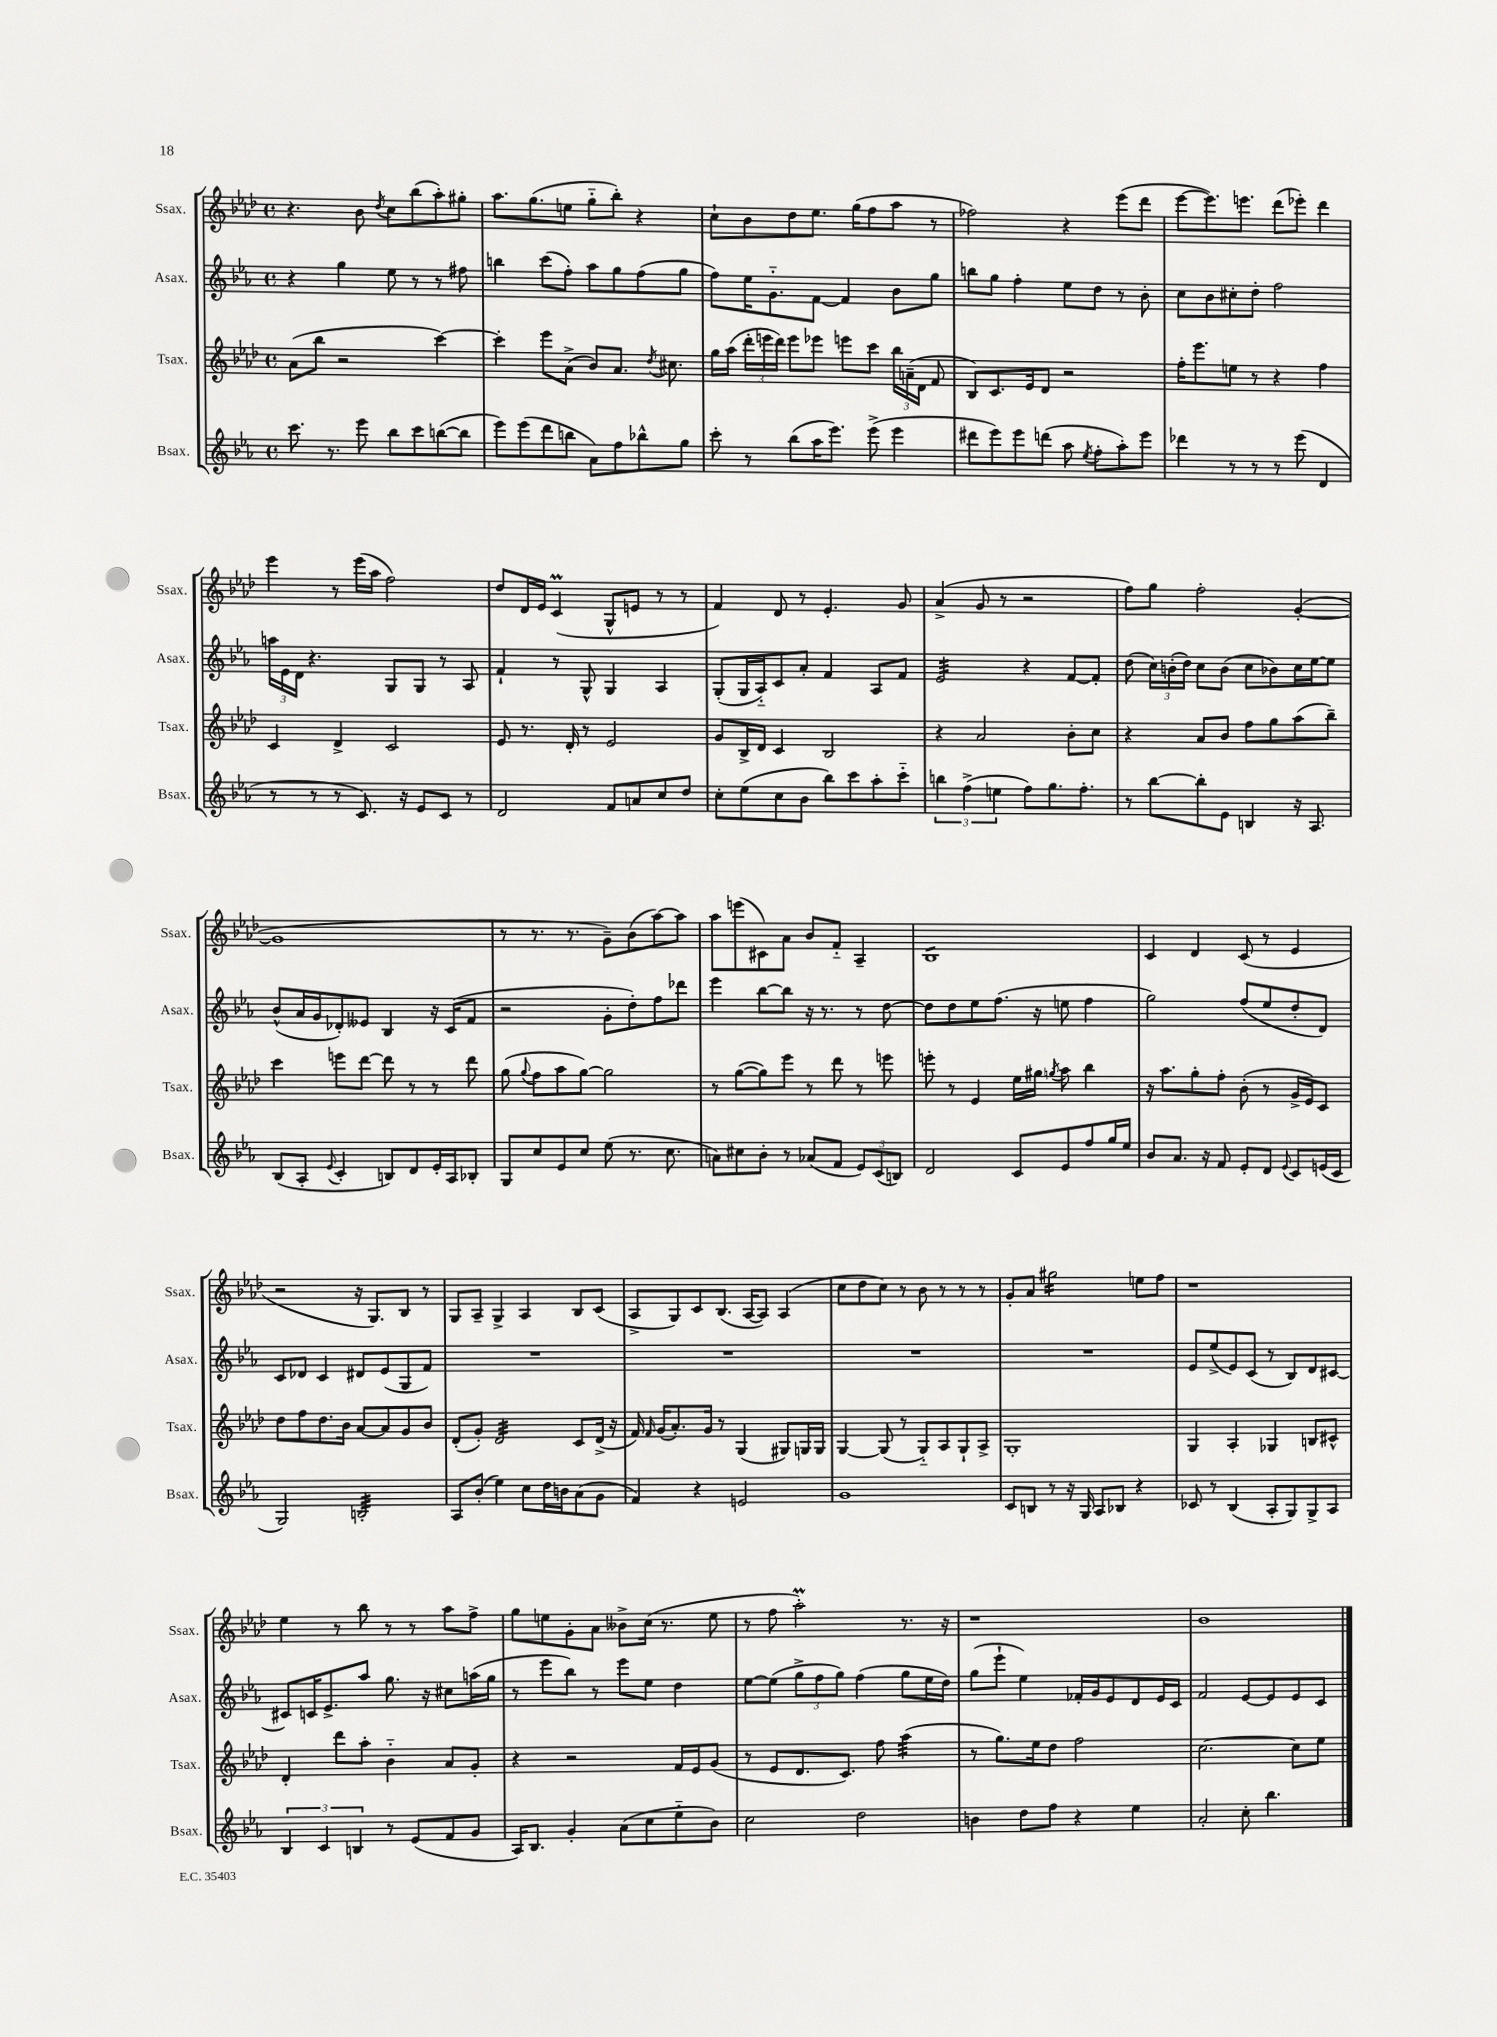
<<
\new StaffGroup <<
\new Staff = "s0" \with { instrumentName = "Ssax." shortInstrumentName = "Ssax." } {
    \clef treble \key aes \major \defaultTimeSignature \time 4/4
    \autoBeamOff r4. bes'8 \acciaccatura { des''8 } c''8[ bes''8( aes''8-.) gis''8]-. |
    aes''8.[ g''8.( e''8] g''8[-_ bes''8]-.) r4 |
    c''8[-! bes'8 des''8 ees''8.] g''16[( f''8 aes''8] r8 |
    fes''2) r4 ees'''8[( des'''8] |
    ees'''8[~ ees'''8.) e'''8.] des'''8[( ees'''8]-.) des'''4 |
    ees'''4 r8 ees'''16[( aes''16] f''2) |
    des''8[ des'16 ees'16] c'4\prall( g8[-^ e'8] r8 r8 |
    f'4) des'8 r8 ees'4.-. g'8 |
    aes'4->( g'8 r8 r2 |
    f''8[) g''8] f''2-. g'4~-.( |
    g'1 |
    r8 r8. r8. g'8[--) bes'8( aes''8~) aes''8] |
    aes''8[ e'''8( cis'8) aes'8] bes'8[ f'8]-_ aes4-- |
    bes1:8 |
    c'4 des'4 c'8( r8 ees'4 |
    r2 r16 g8.[) bes8] r8 |
    g8[ aes8]-- g4-> aes4 bes8[ c'8]( |
    aes8[-> g8) c'8 bes8.]( aes16[~ aes8]) aes4( |
    c''8[ des''8 c''8]) r8 bes'8 r8 r8 r8 |
    g'8[-. aes'8] gis''2:16 e''8[ f''8] |
    r1 |
    ees''4 r8 bes''8 r8 r8 aes''8[ f''8]-> |
    g''8[ e''8 g'8-. aes'8] beses'8[-> c''16]( r8. e''8 |
    r8 f''8 aes''2-.\prall) r8. r16 |
    r1 |
    bes'1 \bar "|." |
}
\new Staff = "s1" \with { instrumentName = "Asax." shortInstrumentName = "Asax." } {
    \clef treble \key ees \major \defaultTimeSignature \time 4/4
    \autoBeamOff r4 g''4 ees''8 r8 r8 fis''8 |
    b''4 c'''8[( f''8]-.) aes''8[ g''8 f''8( g''8] |
    f''8[) ees''16 g'8.-_ f'8]~ f'4 bes'8[ g''8] |
    b''8[ g''8] f''4-. ees''8[ d''8] r8 bes'8-. |
    c''8[ bes'8 cis''8-. d''8]-. f''2 |
    \tuplet 3/2 { a''16[ ees'16 d'16] } r4. g8[ g8] r8 aes8 |
    f'4-! r8 g8-^ g4 aes4 |
    g8[-.( g16 aes16-_) c'8 aes'8]-. f'4 aes8[ f'8] |
    ees'2:32 r4 f'8[~ f'8]-. |
    d''8( \tuplet 3/2 { c''16[) b'16-.( d''16]) } c''8[ b'8]( c''8[ bes'8) c''16 ees''16~ ees''8] |
    bes'8[-^( aes'16 g'16 des'8-.) eeses'8] bes4 r16 c'16[( f'8] |
    r2 g'8[-. d''8-.) f''8 des'''8] |
    ees'''4 bes''8[~ bes''8] r16 r8. r8 d''8~ |
    d''8[ d''8 ees''8 f''8.]( r16 e''8 f''4 |
    g''2) f''8[( ees''8 d''8-. d'8]) |
    c'8[ des'8] c'4 dis'8[ ees'8( g8 f'8]) |
    R1 |
    R1 |
    R1 |
    R1 |
    ees'8[ ees''8->( ees'8) c'8]( r8 bes8[) d'8 cis'8]~ |
    cis'8[ c'16 ees'8.-> aes''8] g''8. r16 cis''8[ a''16( g''16] |
    r8 ees'''8[ bes''8]) r8 ees'''8[ ees''8] d''4 |
    ees''8[~ ees''8]( \tuplet 3/2 { g''8[-> f''8 g''8]) } f''4( g''8[ ees''16 d''16]) |
    g''8[( ees'''8]-! ees''4) fes'16[-. g'16 ees'8 d'8 ees'16 c'16] |
    f'2 ees'8[~ ees'8 ees'8 c'8] \bar "|." |
}
\new Staff = "s2" \with { instrumentName = "Tsax." shortInstrumentName = "Tsax." } {
    \clef treble \key aes \major \defaultTimeSignature \time 4/4
    \autoBeamOff aes'8[( bes''8] r2 c'''4~) |
    c'''4-. ees'''8[ aes'8]->( bes'8[) aes'8.] \acciaccatura { des''8 } cis''8. |
    g''16[ aes''16]( \tuplet 3/2 { des'''16[-. e'''16 des'''16]) } e'''8[ ees'''8] e'''8[ c'''8] \tuplet 3/2 { bes''16[ a'16--( des'16] } f'8 |
    bes8[) c'8. ees'16 des'8] r2 |
    f''16[-. ees'''8. e''8] r8 r4 f''4 |
    c'4 des'4-> c'2 |
    ees'8 r8. des'16-. r8 ees'2 |
    g'8[ bes16-> des'16] c'4 bes2 |
    r4 aes'2 bes'8[-. c''8] |
    r4 aes'8[ bes'8] f''8[ g''8 aes''8( bes''8]--) |
    c'''4 e'''8[ des'''8]~ des'''8 r8 r8 des'''8 |
    g''8( \appoggiatura { g''8 } f''8[ aes''8 g''8]~) g''2 |
    r8 g''8[~( g''8) ees'''8] r8 des'''8 r8 e'''8 |
    e'''8-. r8 ees'4 ees''16[ gis''16] \acciaccatura { g''8 } aes''8 bes''4 |
    r16 aes''8.[ g''8-. f''8]-. bes'8-.( r8 g'16[-> ees'16) c'8] |
    des''8[ f''8 des''8. bes'16] aes'8[~ aes'8 g'8 bes'8] |
    des'8[-.( g'8]-.) des'2:32 c'8[ des'16]->( r16 |
    f'16) \grace { f'16 } g'16[( aes'8.-.) g'16] r8 g4( gis8[) g16 g16] |
    g4~ g8( r8 g8[-_) aes8 g8-! aes8]-> |
    g1-. |
    g4 aes4-. ges4 b8[ cis'8]-^ |
    des'4-. des'''8[ aes''8]-. bes'4-_ aes'8[ g'8]-. |
    r4 r2 f'16[ ees'16 g'8]( |
    r8 ees'8[ des'8. c'8.]) f''8 aes''4:32( |
    r8 g''8.[) ees''16 des''8] f''2 |
    c''2.~ c''8[ ees''8] \bar "|." |
}
\new Staff = "s3" \with { instrumentName = "Bsax." shortInstrumentName = "Bsax." } {
    \clef treble \key ees \major \defaultTimeSignature \time 4/4
    \autoBeamOff c'''8. r8. ees'''8 bes''8[ c'''8 b''8~( b''8] |
    ees'''8[) ees'''8( d'''8 b''8] aes'8[) f''8 bes''8-^ g''8] |
    c'''8-. r8 bes''8[( aes''16 ees'''8.]) ees'''8->( ees'''4 |
    dis'''8[ ees'''8) ees'''8 d'''8]( aes''8 \acciaccatura { ees''8 } f''8[-. aes''8-.) ees'''8] |
    des'''4 r8 r8 r8 ees'''8( d'4 |
    r8 r8 r8 c'8.) r16 ees'8[ c'8] r8 |
    d'2 f'8[ a'8 c''8 d''8] |
    c''8[-. ees''8( c''8 bes'8] bes''8[) c'''8 aes''8-. c'''8]-_ |
    \tuplet 3/2 { b''4 f''4->( e''4 } f''8[) g''8. f''8.]-. |
    r8 bes''8[~ bes''8-. ees'8] b4 r16 aes8. |
    bes8[( aes8]-. \appoggiatura { ees'8 } c'4-. b8[) d'8 ees'16-. aes16 bes8]-. |
    g8[ c''8 ees'8 c''8] ees''8( r8. c''8. |
    a'8[) cis''8 bes'8]-. r8 aes'8[( f'8] \tuplet 3/2 { ees'8[) c'8( b8]) } |
    d'2 c'8[ ees'8 f''8 g''16 ees''16] |
    bes'8[ aes'8.] r16 f'8 ees'8[-. d'8] \appoggiatura { ees'8 } c'8[ e'16( c'16] |
    g2) b2:32-. |
    aes8[ bes'8]-.( ees''4) c''8[ d''16 b'16 aes'8( g'8] |
    f'4) r4 e'2 |
    g'1 |
    c'8[ b8] r8 r16 g16 aes8[ bes8] r4 |
    ces'8 r8 bes4( aes8[-. g8) g8-> aes8] |
    \tuplet 3/2 { bes4 c'4 b4 } r8 ees'8[( f'8 g'8] |
    aes16[) bes8.] g'4-. aes'8[( c''8 ees''8-_ bes'8]) |
    c''2 d''2 |
    b'4 d''8[ f''8] r4 ees''4 |
    aes'2-. c''8-. bes''4. \bar "|." |
}
>>
>>
\layout { \context { \Score \remove "Bar_number_engraver" } }
